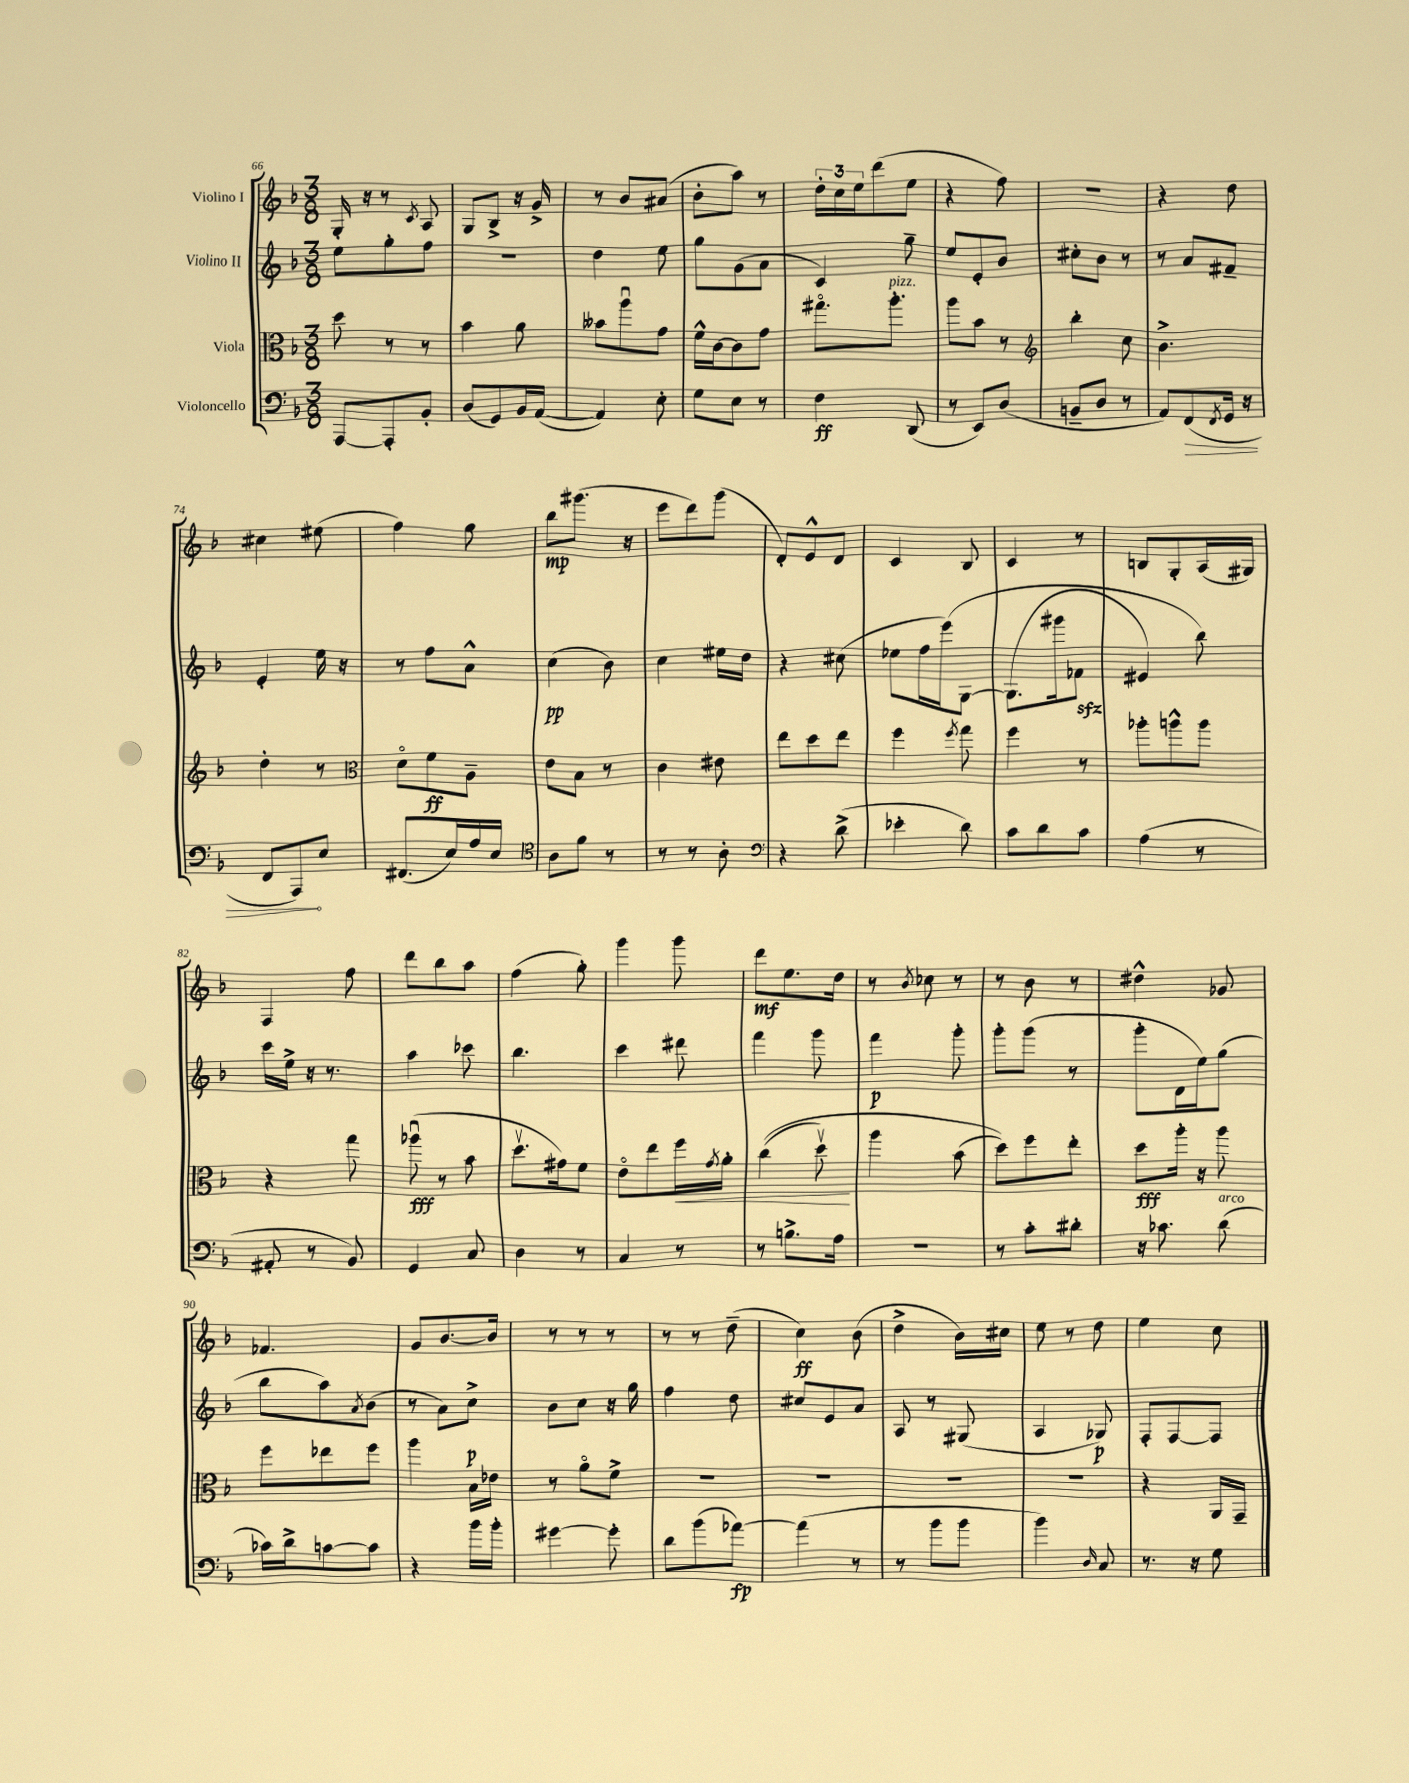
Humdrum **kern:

**kern	**dynam	**kern	**dynam	**kern	**dynam	**kern	**dynam
*part4	*part4	*part3	*part3	*part2	*part2	*part1	*part1
*staff4	*staff4	*staff3	*staff3	*staff2	*staff2	*staff1	*staff1
*I"Violoncello	*	*I"Viola	*	*I"Violino II	*	*I"Violino I	*
*clefF4	*	*clefC3	*	*clefG2	*	*clefG2	*
*k[b-]	*	*k[b-]	*	*k[b-]	*	*k[b-]	*
*M3/8	*	*M3/8	*	*M3/8	*	*M3/8	*
=66	=66	=66	=66	=66	=66	=66	=66
[8AAA/L	.	8dd\	.	8ee\L	.	16G'/	.
.	.	.	.	.	.	16r	.
8AAA'/]	.	8r	.	8gg'\	.	8r	.
.	.	.	.	.	.	8qc/	.
8BB-'/J	.	8r	.	8ff\J	.	8A/	.
=67	=67	=67	=67	=67	=67	=67	=67
(8D/L	.	4b-\	.	4.r	.	8G/L	.
8GG/)	.	.	.	.	.	8B-^/J	.
16BB-/L	.	8a\	.	.	.	16r	.
([16AA/JJ	.	.	.	.	.	16g^/	.
=68	=68	=68	=68	=68	=68	=68	=68
4AA/])	.	8b--X\L	.	4dd\	.	8r	.
.	.	8aau\	.	.	.	8b-/L	.
8E'\	.	8g\J	.	8ee\	.	(8a#X/J	.
=69	=69	=69	=69	=69	=69	=69	=69
8G\L	.	16f^^\LL	.	8gg\L	.	8b-'\L	.
.	.	[16c\J	.	.	.	.	.
8E\J	.	8c\]	.	(8g\	.	8aa\J)	.
8r	.	8g\J	.	8a\J	.	8r	.
=70	=70	=70	=70	=70	=70	=70	=70
4F\	ff	8.gg#X\L	.	4c/)	.	24dd'\LL	.
.	.	.	.	.	.	24cc\	.
.	.	.	.	.	.	24ee\J	.
.	.	.	.	.	.	(8ddd\	.
!	!	!LO:TX:a:i:t=pizz.	!	!	!	!	!
.	.	8.aa'\J	.	.	.	.	.
(8DD/	.	.	.	8gg~\	.	8ee\J	.
=71	=71	=71	=71	=71	=71	=71	=71
8r	.	8aa\L	.	8ee/L	.	4r	.
8EE/L)	.	8b-\J	.	8e'/	.	.	.
(8D/J	.	8r	.	8b-/J	.	8ff\)	.
=72	=72	=72	=72	=72	=72	=72	=72
*	*	*clefG2	*	*	*	*	*
8BBn~/L	.	4bb-'\	.	8cc#X'\L	.	4.r	.
8D/J	.	.	.	8b-\J	.	.	.
8r	.	8cc\	.	8r	.	.	.
=73	=73	=73	=73	=73	=73	=73	=73
8AA/L)	.	4.b-^\	.	8r	.	4r	.
!	!LO:HP:b	!	!	!	!	!	!
(8FF/	>	.	.	8a/L	.	.	.
8qFF/	.	.	.	.	.	.	.
16GG/Jk	.	.	.	8f#X~/J	.	8dd\	.
16r	.	.	.	.	.	.	.
!!LO:LB:g=z
=74	=74	=74	=74	=74	=74	=74	=74
8FF/L	.	4dd'\	.	4e'/	.	4cc#X\	.
8AAA/)	.	.	.	.	.	.	.
8E/J	]	8r	.	16ee\	.	(8ee#X\	.
.	.	.	.	16r	.	.	.
=75	=75	=75	=75	=75	=75	=75	=75
*	*	*clefC3	*	*	*	*	*
(8.FF#X/L	.	8d\L	.	8r	.	4ff\)	.
.	.	8f\	ff	8ff\L	.	.	.
16E/L)	.	.	.	.	.	.	.
16A/	.	8A~\J	.	8a^^\J	.	8gg\	.
16E/JJ	.	.	.	.	.	.	.
=76	=76	=76	=76	=76	=76	=76	=76
*clefC4	*	*	*	*	*	*	*
8A\L	.	8e\L	.	(4cc\	pp	8bb-\L	mp
8f\J	.	8B-\J	.	.	.	(8.ggg#X\J	.
8r	.	8r	.	8b-\)	.	.	.
.	.	.	.	.	.	16r	.
=77	=77	=77	=77	=77	=77	=77	=77
8r	.	4c\	.	4cc\	.	8eee\L	.
8r	.	.	.	.	.	8ddd\)	.
8A'\	.	8e#X\	.	16ee#X\LL	.	(8ggg\J	.
.	.	.	.	16dd\JJ	.	.	.
=78	=78	=78	=78	=78	=78	=78	=78
*clefF4	*	*	*	*	*	*	*
4r	.	8ee\L	.	4r	.	8d'/L)	.
.	.	8dd\	.	.	.	8e^^/	.
(8d^\	.	8ee\J	.	(8cc#X\	.	8d/J	.
=79	=79	=79	=79	=79	=79	=79	=79
4e-X'\	.	4ff\	.	8ee-X\L	.	4c/	.
.	.	.	.	16ff\L	.	.	.
.	.	.	.	(16eee\J)	.	.	.
.	.	8qff/	.	.	.	.	.
8d\)	.	8gg\	.	[8G\J	.	8B-/	.
=80	=80	=80	=80	=80	=80	=80	=80
8c\L	.	4ff\	.	(8.G\L]	.	4c/	.
8d\	.	.	.	.	.	.	.
.	.	.	.	16ggg#X\k	.	.	.
8c\J	.	8r	.	8f-Xzz\J	.	8r	.
=81	=81	=81	=81	=81	=81	=81	=81
(4A\	.	8aa-X'\L	.	4e#X/)	.	8Bn/L	.
.	.	8aan^^\	.	.	.	8G'/	.
8r	.	8aa\J	.	8bb-\)	.	(16A/L	.
.	.	.	.	.	.	16G#X/JJ)	.
!!LO:LB:g=z
=82	=82	=82	=82	=82	=82	=82	=82
8AA#X'/	.	4r	.	16ccc\LL	.	4F/	.
.	.	.	.	16ee^\JJ	.	.	.
8r	.	.	.	16r	.	.	.
.	.	.	.	8.r	.	.	.
8BB-/)	.	8gg\	.	.	.	8ff\	.
=83	=83	=83	=83	=83	=83	=83	=83
4GG/	.	(8aa-Xu\	fff	4aa\	.	8ddd\L	.
.	.	8r	.	.	.	8bb-\	.
8C/	.	8b-\	.	8ccc-X\	.	8aa\J	.
=84	=84	=84	=84	=84	=84	=84	=84
4D\	.	8.ddv\L	.	4.bb-\	.	(4ff\	.
.	.	16g#X\k)	.	.	.	.	.
8r	.	8f\J	.	.	.	8gg'\)	.
=85	=85	=85	=85	=85	=85	=85	=85
4C/	.	8e\L	.	4ccc\	.	4ggg\	.
.	.	8ee\	.	.	.	.	.
!	!	!	!LO:HP:b	!	!	!	!
8r	.	16ff\L	<	8ddd#X\	.	8ggg\	.
.	.	8qg/	.	.	.	.	.
.	.	16a'\JJ	.	.	.	.	.
=86	=86	=86	=86	=86	=86	=86	=86
8r	.	((4cc\	.	4fff\	.	8ddd\L	mf
8.Bn^\L	.	.	.	.	.	8.ee\	.
.	.	8ddv\)	.	8ggg\	.	.	.
16A\Jk	.	.	.	.	.	16dd\Jk	.
.	.	.	[	.	.	.	.
=87	=87	=87	=87	=87	=87	=87	=87
4.r	.	4aa\	.	4fff\	p	8r	.
.	.	.	.	.	.	8qb-/	.
.	.	.	.	.	.	8cc-X\	.
.	.	(8b-\	.	8ggg'\	.	8r	.
=88	=88	=88	=88	=88	=88	=88	=88
8r	.	8dd\L))	.	8ggg'\L	.	8r	.
8c'\L	.	8ff\	.	(8ggg\J	.	8b-\	.
8d#X'\J	.	8ee'\J	.	8r	.	8r	.
=89	=89	=89	=89	=89	=89	=89	=89
16r	.	8dd\L	fff	8ggg'\L	.	4dd#X^^\	.
8.c-X\	.	.	.	.	.	.	.
.	.	16aa'\Jk	.	16d\L	.	.	.
.	.	16r	.	16ee\J)	.	.	.
!LO:TX:a:i:t=arco	!	!	!	!	!	!	!
(8d\	.	8aa\	.	(8gg\J	.	8g-X/	.
!!LO:LB:g=z
=90	=90	=90	=90	=90	=90	=90	=90
16c-X\LL)	.	8ff\L	.	8bb-\L	.	4.f-X/	.
16d^\J	.	.	.	.	.	.	.
[8cn\	.	8ee-X\	.	8aa\)	.	.	.
.	.	.	.	8qa/	.	.	.
8c\J]	.	8ff\J	.	(8b-\J	.	.	.
=91	=91	=91	=91	=91	=91	=91	=91
4r	.	4aa\	.	8r	.	8g/L	.
.	.	.	.	8a\L)	.	[8.b-/	.
16b-\LL	.	16B-\LL	.	8cc^\J	p	.	.
16b-'\JJ	.	16e-X\JJ	.	.	.	16b-/Jk]	.
=92	=92	=92	=92	=92	=92	=92	=92
[4g#X\	.	8r	.	8b-\L	.	8r	.
.	.	8a\L	.	8cc\J	.	8r	.
8g#'\]	.	8f^\J	.	16r	.	8r	.
.	.	.	.	16gg\	.	.	.
=93	=93	=93	=93	=93	=93	=93	=93
8d\L	.	4.r	.	4ff\	.	8r	.
(8b-\	.	.	.	.	.	8r	.
[8a-X\J)	fp	.	.	8dd\	.	(8dd~\	.
=94	=94	=94	=94	=94	=94	=94	=94
(4a-\]	.	4.r	.	8cc#X/L	.	4cc\)	ff
.	.	.	.	8e/	.	.	.
8r	.	.	.	8a/J	.	(8b-\	.
=95	=95	=95	=95	=95	=95	=95	=95
8r	.	4.r	.	8A/	.	4dd^\	.
8b-\L	.	.	.	8r	.	.	.
8b-\J	.	.	.	(8G#X/	.	16b-\LL)	.
.	.	.	.	.	.	16cc#X\JJ	.
=96	=96	=96	=96	=96	=96	=96	=96
4b-\)	.	4.r	.	4A/	.	8ee\	.
.	.	.	.	.	.	8r	.
16qqD/	.	.	.	.	.	.	.
8C/	.	.	.	8G-X/)	p	8dd\	.
=97	=97	=97	=97	=97	=97	=97	=97
8.r	.	4r	.	8F'/L	.	4ee\	.
.	.	.	.	[8F/	.	.	.
16r	.	.	.	.	.	.	.
8G\	.	16AA/LL	.	8F/J]	.	8cc\	.
.	.	16GG~/JJ	.	.	.	.	.
==	==	==	==	==	==	==	==
*-	*-	*-	*-	*-	*-	*-	*-
